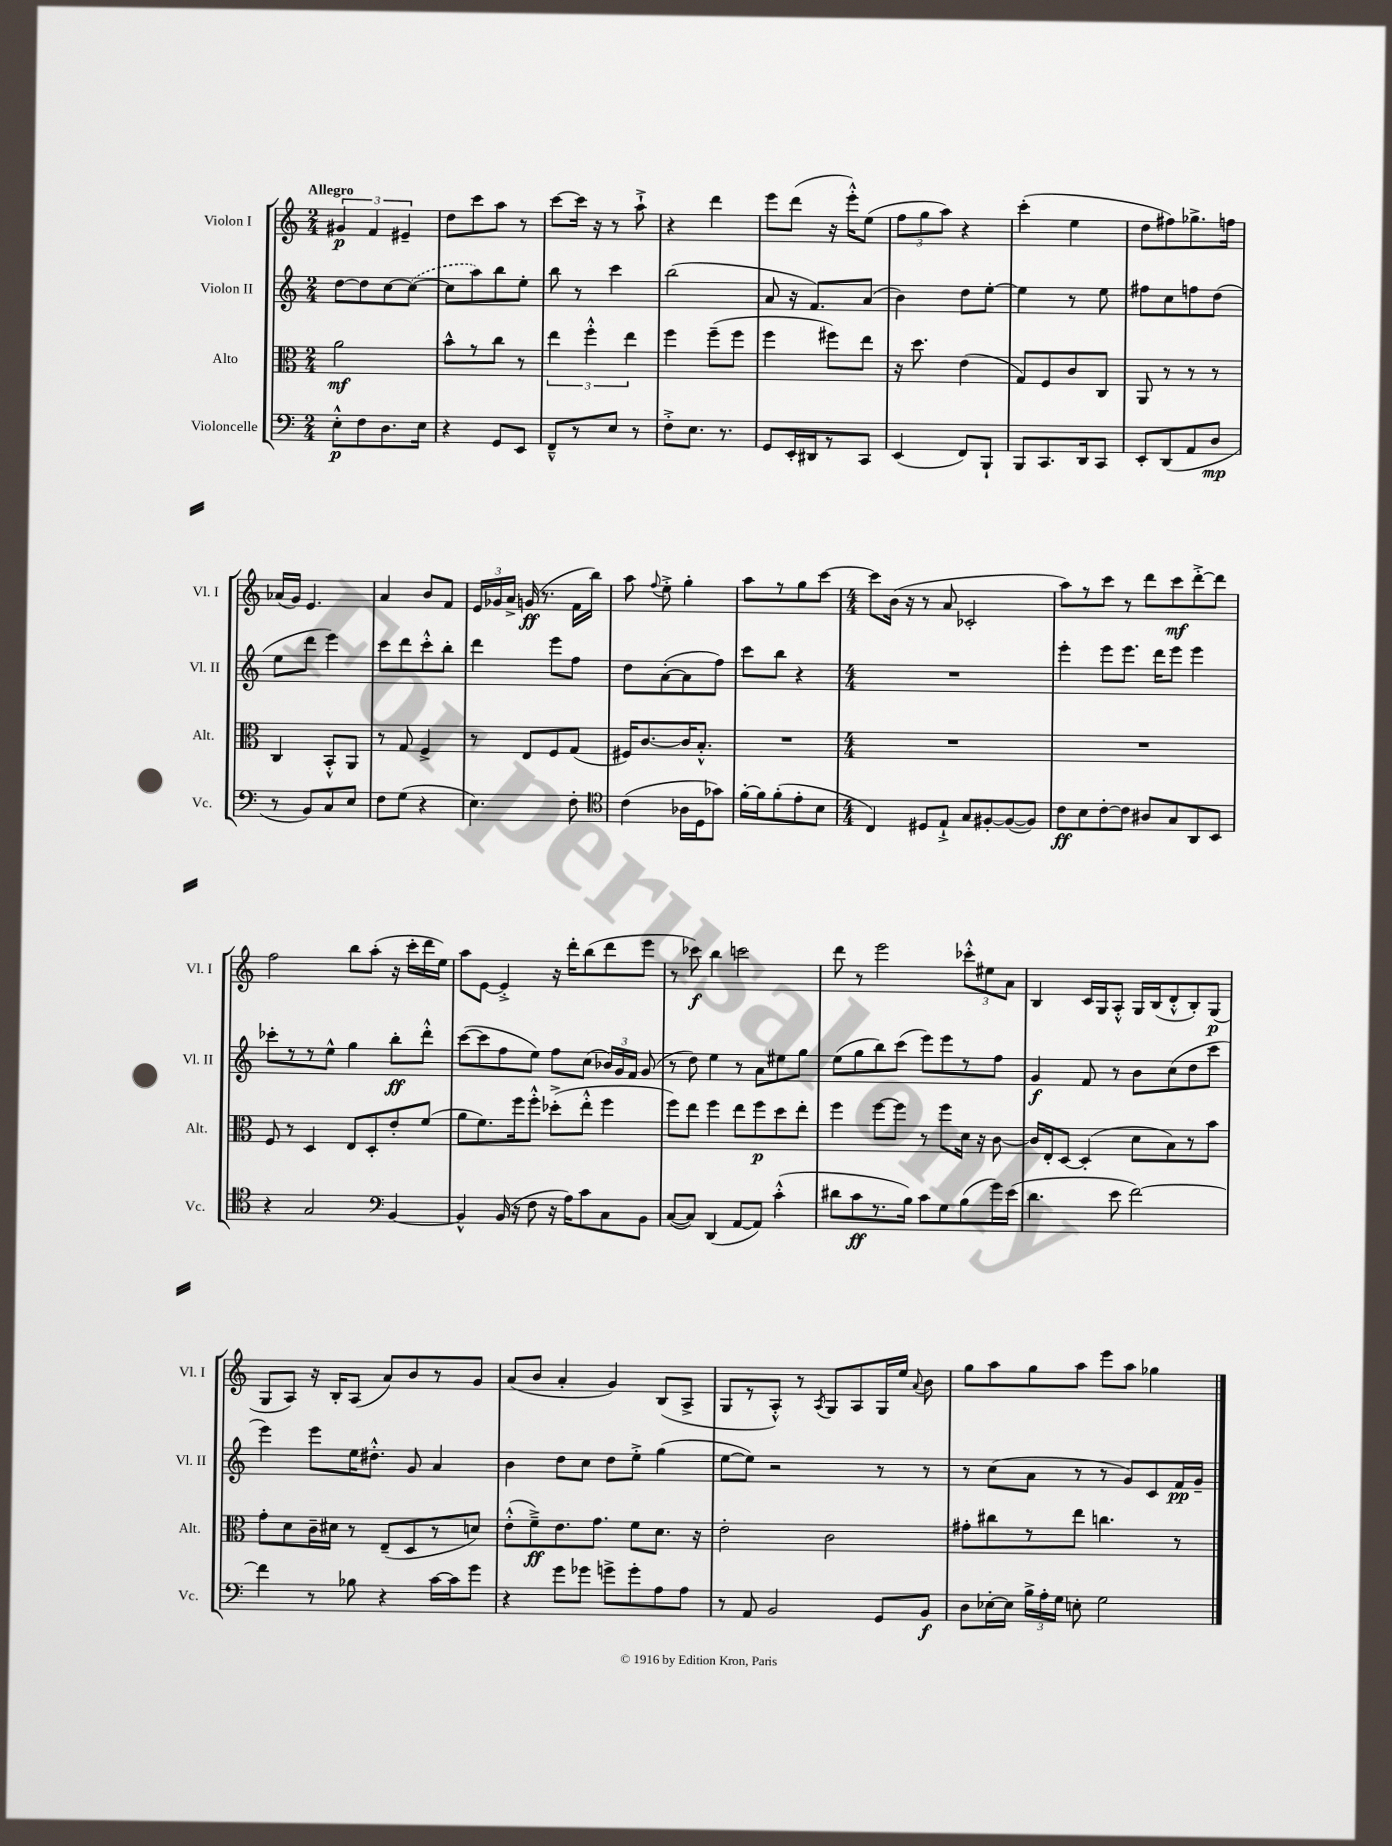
<<
\new StaffGroup <<
\new Staff = "s0" \with { instrumentName = "Violon I" shortInstrumentName = "Vl. I" } {
    \clef treble \key c \major \numericTimeSignature \time 2/4 \tempo "Allegro"
    \autoBeamOff \tuplet 3/2 { gis'4\p f'4 eis'4-- } |
    d''8[ c'''8 a''8] r8 |
    c'''8[~ c'''16] r16 r8 a''8-!-> |
    r4 d'''4 |
    e'''8[ d'''8]( r16 e'''16[-.-^) e''8]( |
    \tuplet 3/2 { f''8[ g''8 a''8]) } r4 |
    c'''4-.( e''4 |
    d''8[ fis''8) ges''8.-> f''16] |
    aes'16[( g'16]) e'4. |
    a'4 b'8[ f'8] |
    \tuplet 3/2 { e'16[ ges'16 a'16]-> } g'16\ff( r8. f'16[ b''16]) |
    a''8 \appoggiatura { f''8 } e''8-.-> g''4-. |
    a''8[ r8 g''8 c'''8]~ |
    \numericTimeSignature \time 4/4 c'''8[ b'16]( r16 r8 a'8 ces'2-. |
    a''8[) r8 c'''8] r8 d'''8[ c'''8\mf d'''8~-.-> d'''8] |
    f''2 b''8[ a''8]-.( r16 c'''16[-. d'''16 e''16]) |
    a''8[ e'8]~ e'4-.-> r16 d'''16[-. b''8( d'''8 e'''8] |
    r8 ces'''8\f) b''4 c'''2 |
    d'''8 r8 e'''2 \tuplet 3/2 { ces'''8[-.-^ eis''8 a'8] } |
    b4 c'16[ g16 a8]-.-^ g16[ b16( d'8-.-^ b8-.) g8]\p( |
    g8[ a8]) r16 b16[-. a8]( a'8[) b'8 r8 g'8] |
    a'8[( b'8] a'4-. g'4) b8[( a8]-> |
    g8[ r8 a8]-.-^) r8 \acciaccatura { a8 } g8[ a8 g16 e''16] \appoggiatura { a'8 } b'8 |
    g''8[ a''8 g''8 a''8] e'''8[ a''8] ges''4 \bar "|." |
}
\new Staff = "s1" \with { instrumentName = "Violon II" shortInstrumentName = "Vl. II" } {
    \clef treble \key c \major \numericTimeSignature \time 2/4
    \autoBeamOff d''8[~ d''8 c''8~ \once \slurDashed c''8]~( |
    c''8[ a''8) b''8 e''8]-. |
    b''8 r8 c'''4 |
    b''2( |
    a'8 r16 f'8.[) a'8]( |
    b'4) d''8[ e''8]~-. |
    e''4 r8 e''8 |
    fis''8[ c''8 f''8 d''8]( |
    e''8[ d'''8] e'''4) |
    c'''8[ d'''8 c'''8-.-^ b''8]-. |
    d'''4 e'''8[ f''8] |
    d''8[ a'8~-.( a'8 f''8]) |
    c'''8[ b''8] r4 |
    \numericTimeSignature \time 4/4 R1 |
    e'''4-. e'''8[ e'''8.] d'''16[ e'''8] e'''4 |
    ces'''8[-. r8 r8 e''8]-^ g''4 b''8[-.\ff d'''8]-.-^ |
    c'''8[~( c'''8 f''8 e''8]) f''8[ c''8]( \tuplet 3/2 { bes'16[) g'16 f'16] } g'8( |
    r8 d''8) e''4 r8 a'8[ eis''8 g''8] |
    e''8[( g''8 b''8) c'''8]( e'''8[) e'''8 r8 f''8] |
    g'4\f f'8 r8 b'8[ c''8( d''8 c'''8] |
    e'''4) e'''8[ e''16 dis''8.]-.-^ g'8 a'4 |
    b'4 d''8[ c''8] d''8[ e''8]-.-> g''4( |
    e''8[~ e''8]) r2 r8 r8 |
    r8 c''8[( a'8] r8 r8 g'8[) c'8 f'16\pp g'16]-- \bar "|." |
}
\new Staff = "s2" \with { instrumentName = "Alto" shortInstrumentName = "Alt." } {
    \clef alto \key c \major \numericTimeSignature \time 2/4
    \autoBeamOff a'2\mf |
    b'8[-^ r8 c''8] r8 |
    \tuplet 3/2 { e''4 f''4-.-^ e''4 } |
    f''4 f''8[--( f''8] |
    f''4 fis''8[) e''8] |
    r16 d''8. e'4( |
    g8[) f8 c'8 c8] |
    a,8 r8 r8 r8 |
    c4 b,8[-.-^ a,8] |
    r8 g8 f4-> |
    r8 e8[ f8 g8]( |
    fis16[) c'8.~ c'16 b8.]-.-^ |
    R2 |
    \numericTimeSignature \time 4/4 R1 |
    R1 |
    f8 r8 d4 e8[ d8-. e'8-. f'8]( |
    a'8[ f'8.) f''16 f''8]-.-^ des''8[-.->( e''8]-.-^ f''4 |
    f''8[) e''8] f''4 e''8[ f''8\p d''8 e''8]-. |
    f''4 f''8[~ f''8] r8 f''8[ d'16] r16 c'8~ |
    c'16[ e16-. d8]~ d4-.( d'8[ b8) r8 b'8] |
    g'8[-. d'8 c'16-- dis'16] r8 e8[--( d8 r8 d'8]) |
    e'8[-.-^( f'8--->\ff) e'8. g'8.] f'8[ d'8.] r16 |
    e'2-. c'2 |
    gis'8[-. cis''8 r8 e''8] c''4. r8 \bar "|." |
}
\new Staff = "s3" \with { instrumentName = "Violoncelle" shortInstrumentName = "Vc." } {
    \clef bass \key c \major \numericTimeSignature \time 2/4
    \autoBeamOff e8[-.-^\p f8 d8. e16] |
    r4 g,8[ e,8] |
    f,8[---^ r8 e8] r8 |
    f8[-.-> e8.] r8. |
    g,8[ e,16-. dis,16 r8 c,8] |
    e,4( f,8[) b,,8]-! |
    b,,8[ c,8. d,16 c,8] |
    e,8[-. d,8( a,8 d8]\mp |
    r8 b,8[) c8 e8] |
    f8[ g8]( r4 |
    e4.) f8-. |
    \clef tenor c'4( aes16[ d16 ges'8]) |
    f'16[~-. f'16 f'8-.( e'8-. b8] |
    \numericTimeSignature \time 4/4 c4) dis8[ e8]-!-> g8[ fis8~-. fis8~( fis8]) |
    c'8[\ff b8 c'8~-. c'8] ais8[ g8 a,8 b,8] |
    r4 g2 \clef bass b,4~ |
    b,4-^ b,16( r16 f8 r16 a16[) c'8 c8 b,8] |
    c8[~( c8]) d,4( a,8[~ a,8]) c'4-.-^( |
    dis'8[ c'8\ff r8. b16]) c'8[ g8 b8( g'16) e'16]( |
    d'4. e'8 f'2~) |
    f'4 r8 bes8 r4 c'16[~ c'16 g'8] |
    r4 g'8[ ges'8] g'8[-> g'8-. a8 a8] |
    r8 a,8 b,2 g,8[ b,8]\f |
    d8[ ees16~-. ees16] \tuplet 3/2 { b16[-> a16-. g16] } e8-. g2 \bar "|." |
}
>>
>>
\layout { \context { \Score \remove "Bar_number_engraver" } }
